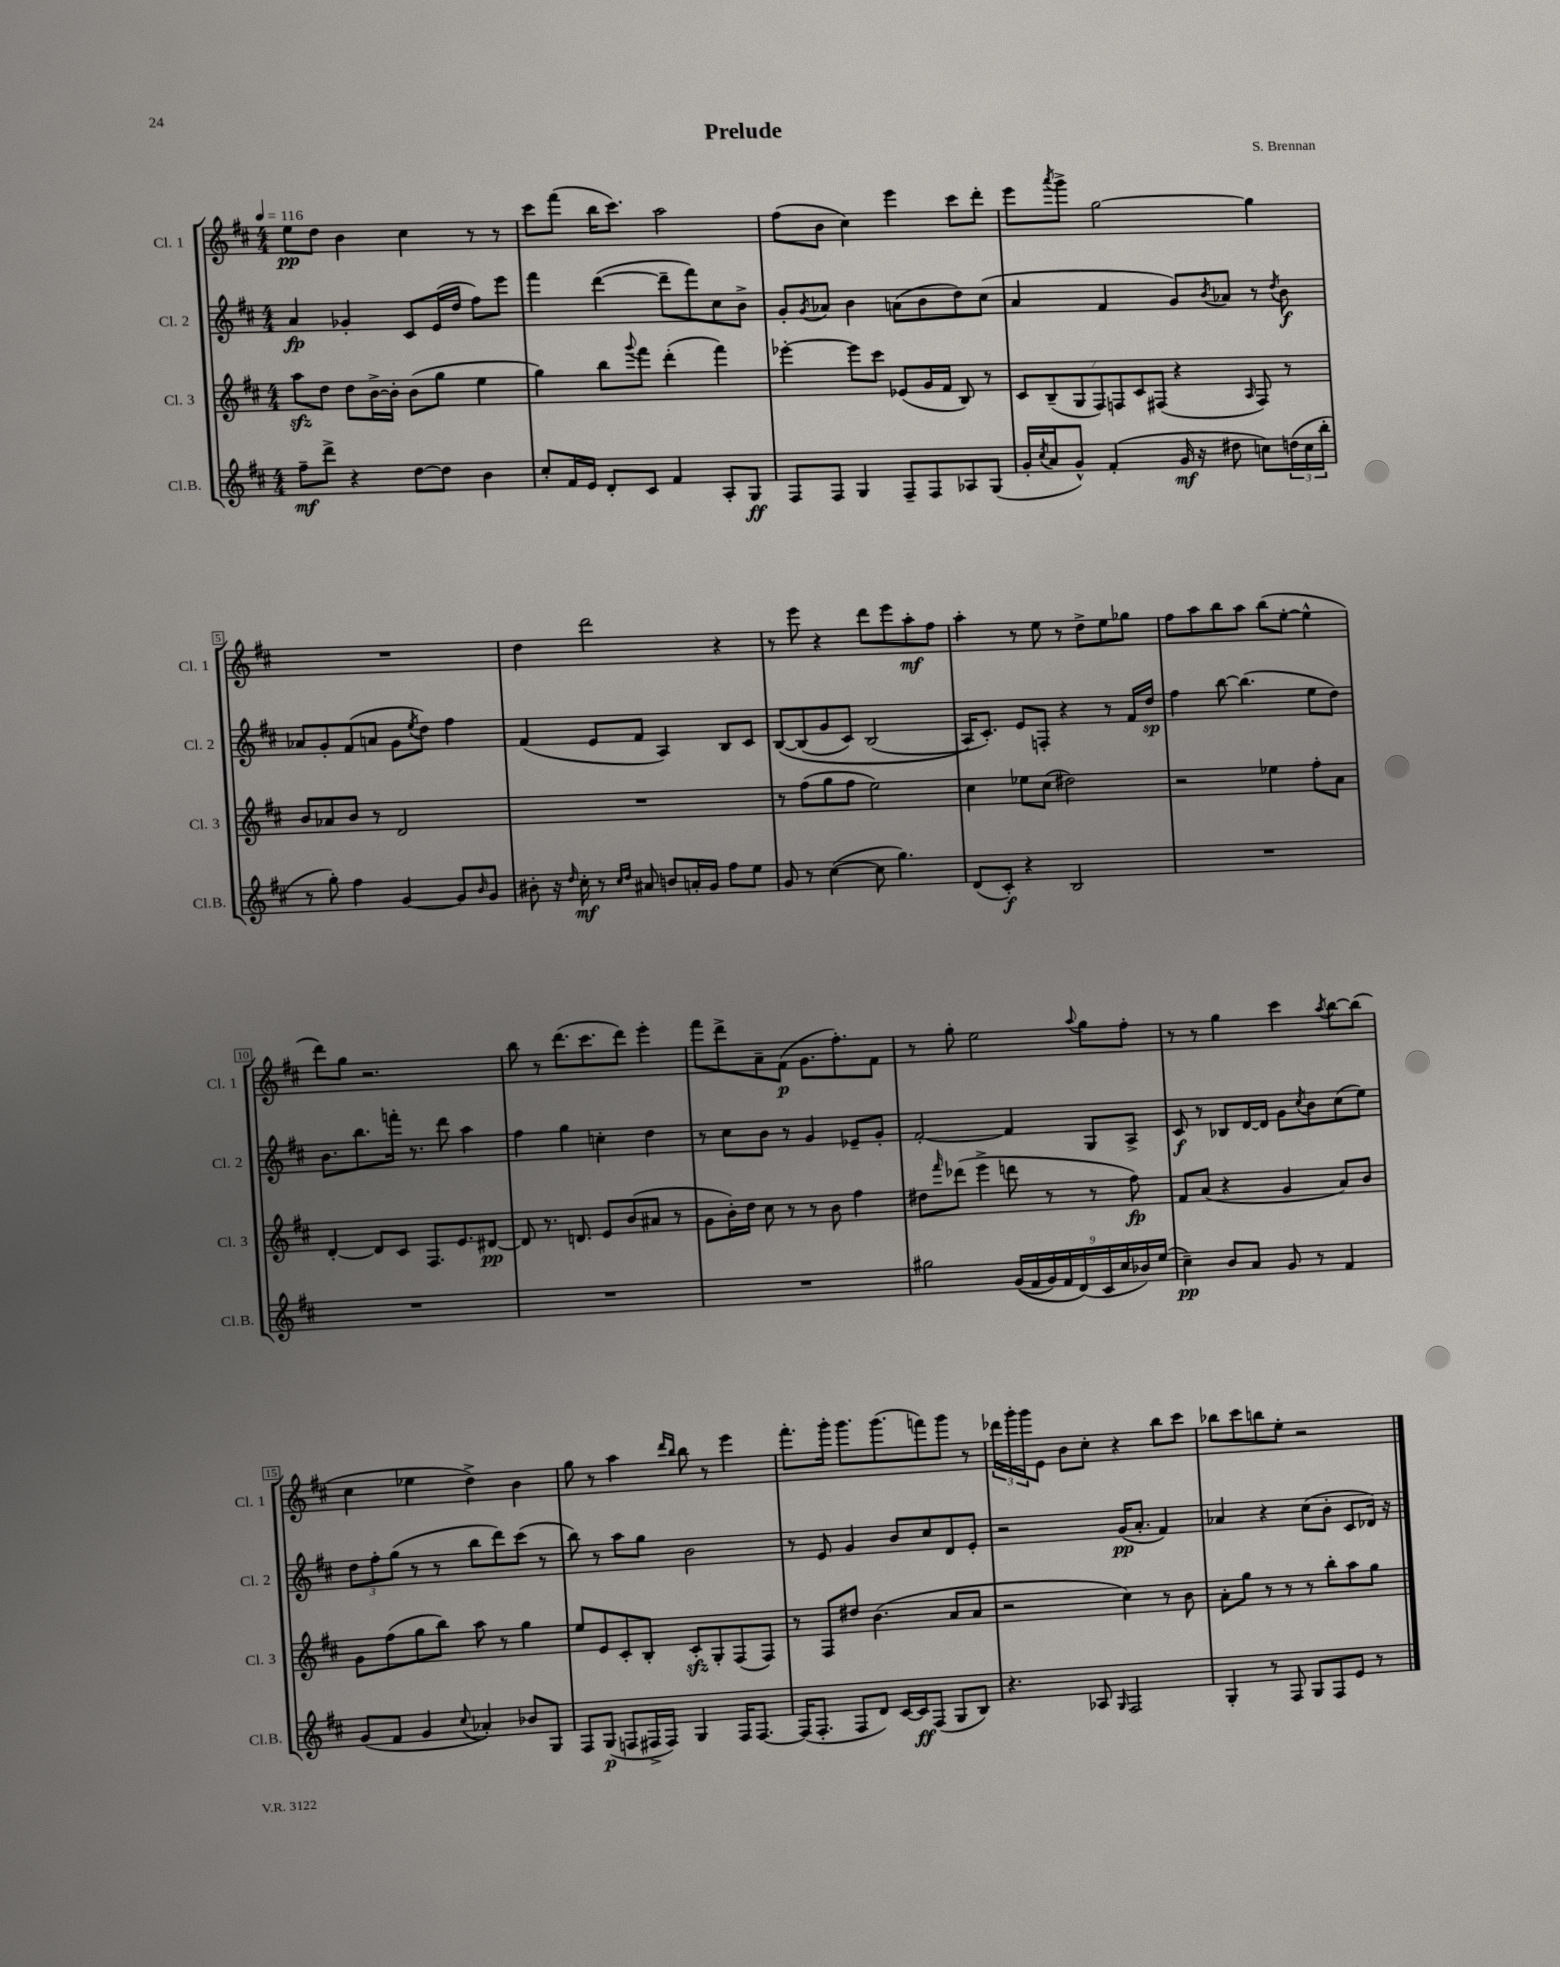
\header { title = "Prelude" composer = "S. Brennan" }
<<
\new StaffGroup <<
\new Staff = "s0" \with { instrumentName = "Cl. 1" shortInstrumentName = "Cl. 1" } {
    \clef treble \key d \major \numericTimeSignature \time 4/4 \tempo 4 = 116
    e''8\pp d''8 b'4 cis''4 r8 r8 |
    cis'''8 fis'''8( b''16 cis'''8.) a''2 |
    fis''8( b'8 cis''4) e'''4 cis'''8 d'''8-. |
    e'''8 \acciaccatura { a'''8 } g'''8-> g''2~ g''4 |
    R1 |
    d''4 d'''2 r4 |
    r8 e'''8 r4 d'''8 e'''8 a''8-.\mf fis''8 |
    a''4-. r8 e''8 r8 d''8-> e''8 ges''8 |
    fis''8 a''8 b''8 a''8 b''8( e''8~-. e''4-^ |
    d'''8) g''8 r2. |
    b''8 r8 d'''8.( cis'''8. d'''8) e'''4-. |
    fis'''8 d'''8-> a'8-- fis'8\p( g'8. fis''8.-.) fis'8 |
    r8 g''8-. e''2 \appoggiatura { a''8 } g''8 fis''8-. |
    r8 r8 g''4 cis'''4 \acciaccatura { a''8 } b''8~ b''8( |
    cis''4 ees''4 d''4->) b'4 |
    g''8 r8 a''4 \grace { d'''16 b''16 } b''8 r8 e'''4 |
    fis'''8.-. g'''16-. g'''8. g'''8.( f'''8) g'''8 r8 |
    \tuplet 3/2 { des'''16 g'''16-. g'''16 } e'8 b'8 cis''8-. r4 b''8 cis'''8 |
    bes''8 cis'''8 b''8 e''8-. r2 \bar "|." |
}
\new Staff = "s1" \with { instrumentName = "Cl. 2" shortInstrumentName = "Cl. 2" } {
    \clef treble \key d \major \numericTimeSignature \time 4/4
    a'4\fp ges'4-. cis'8 e'16( d''16 fis''8) e'''8 |
    fis'''4 d'''4~( d'''8-- fis'''8) cis''8 b'8-> |
    g'8-. \acciaccatura { g'8 } aes'8 b'4 a'8( b'8 d''8) cis''8( |
    a'4 fis'4 g'8) \acciaccatura { b'8 } aes'8 r8 \acciaccatura { d''8 } b'8\f |
    aes'8 g'8-. fis'8( a'8 g'8 \acciaccatura { e''8 } d''8) fis''4 |
    fis'4( e'8 fis'8 a4) b8 cis'8 |
    b8~\( b8( g'8 cis'8) b2( |
    a16\) cis'8.-.) e'8 f8-. r4 r8 fis'16 d''16\sp |
    fis''4 b''8~ b''4.( e''8 d''8) |
    b'8. b''8. f'''16-. r8. d'''8 a''4 |
    fis''4 g''4 c''4-. d''4 |
    r8 cis''8 b'8 r8 g'4 ees'8-- g'8-. |
    fis'2~-. fis'4 g8 a8-> |
    cis'8\f r8 bes8 d'16~ d'16 g'8 \acciaccatura { cis''8 } b'8 cis''8( e''8) |
    \tuplet 3/2 { d''8 fis''8-. g''8( } r8 r8 b''8 d'''8) cis'''8( r8 |
    b''8) r8 a''8 g''8 b'2 |
    r8 e'8 g'4 b'8 cis''8 d'8 e'8-. |
    r2 g'16\pp( a'8.-. fis'4) |
    aes'4 r4 cis''8( b'8-. cis'8 des'16) r16 \bar "|." |
}
\new Staff = "s2" \with { instrumentName = "Cl. 3" shortInstrumentName = "Cl. 3" } {
    \clef treble \key d \major \numericTimeSignature \time 4/4
    a''8\sfz d''8 d''8 b'16~-> b'16-. b'8( g''8 e''4 |
    g''4) b''8 \appoggiatura { g'''8 } fis'''8 d'''4-.( fis'''4) |
    ees'''4~-. ees'''8 cis'''8 ees'8( g'16 fis'16 b8) r8 |
    \tuplet 7/4 { cis'8 b8--( g8 fis8) f8 cis'8 fis8( } r4 \grace { a16 } fis8) r8 |
    b'8 aes'8 b'8 r8 d'2 |
    R1 |
    r8 fis''8( g''8 fis''8 e''2) |
    cis''4 ees''8 cis''8( dis''2) |
    r2 ees''4 fis''8-. a'8 |
    d'4~-. d'8 cis'8 fis8. e'8. dis'8~\pp |
    dis'8 r8. d'8. e'8 b'8( ais'8 r8 |
    g'8 b'16-.) d''16 cis''8 r8 r8 b'8 fis''4 |
    dis''8 \grace { fis'''16 } des'''8( e'''4-> d'''8 r8 r8 fis''8\fp) |
    fis'8 a'8( r4 g'4 a'8) b'8 |
    g'8 fis''8( g''8 b''8) a''8 r8 g''4 |
    e''8 e'8 cis'8-. b8-. cis'8-.\sfz g8-. fis8( fis8) |
    r8 fis8 dis''8 b'4.( a'8 a'8 |
    r2 cis''4) r8 b'8 |
    a'8-. g''8 r8 r8 r8 b''8-. a''8 g''8 \bar "|." |
}
\new Staff = "s3" \with { instrumentName = "Cl.B." shortInstrumentName = "Cl.B." } {
    \clef treble \key d \major \numericTimeSignature \time 4/4
    fis''8--\mf d'''8-> r4 d''8~ d''8 b'4 |
    cis''8-. fis'16 e'16 d'8-. cis'8 fis'4 a8-. g8\ff |
    fis8 fis8 g4 fis8-- fis8 aes8 g8( |
    g'16-. \acciaccatura { cis''8 } a'16 g'8-^) fis'4-.( g'16\mf r16 dis''8 c''8) \tuplet 3/2 { d''16( c''16 b''16-. } |
    r8 g''8-.) fis''4 g'4~ g'8 \grace { b'16 } g'8 |
    bis'8-. r16 \grace { d''16 } cis''16-.\mf r8 \grace { cis''16 d''16 } ais'8 b'8 a'16-. g'16 fis''8 e''8 |
    g'8 r8 cis''4~( cis''8 g''4.) |
    d'8( cis'8-.\f) r4 b2 |
    R1 |
    R1 |
    R1 |
    R1 |
    gis''2 \tuplet 9/8 { g'16(\( fis'16 g'16) fis'16 d'16(\) cis'16 cis''16 bes'16) e''16( } |
    cis''4--\pp) b'8 a'8 g'8 r8 fis'4 |
    g'8( fis'8 g'4 \appoggiatura { cis''8 } aes'4-.) bes'8 g8 |
    fis8 g8\p( f8 fis16-> fis16) g4 fis16 fis8.~ |
    fis16( fis8.-. fis8 d'8) cis'16~ cis'16\ff fis8( g8 b8) |
    r4. aes8 \grace { g16 } fis2 |
    g4-. r8 fis8 g8 fis8 e'8 r8 \bar "|." |
}
>>
>>
\layout { \context { \Score \override BarNumber.stencil = #(make-stencil-boxer 0.1 0.3 ly:text-interface::print) } }
